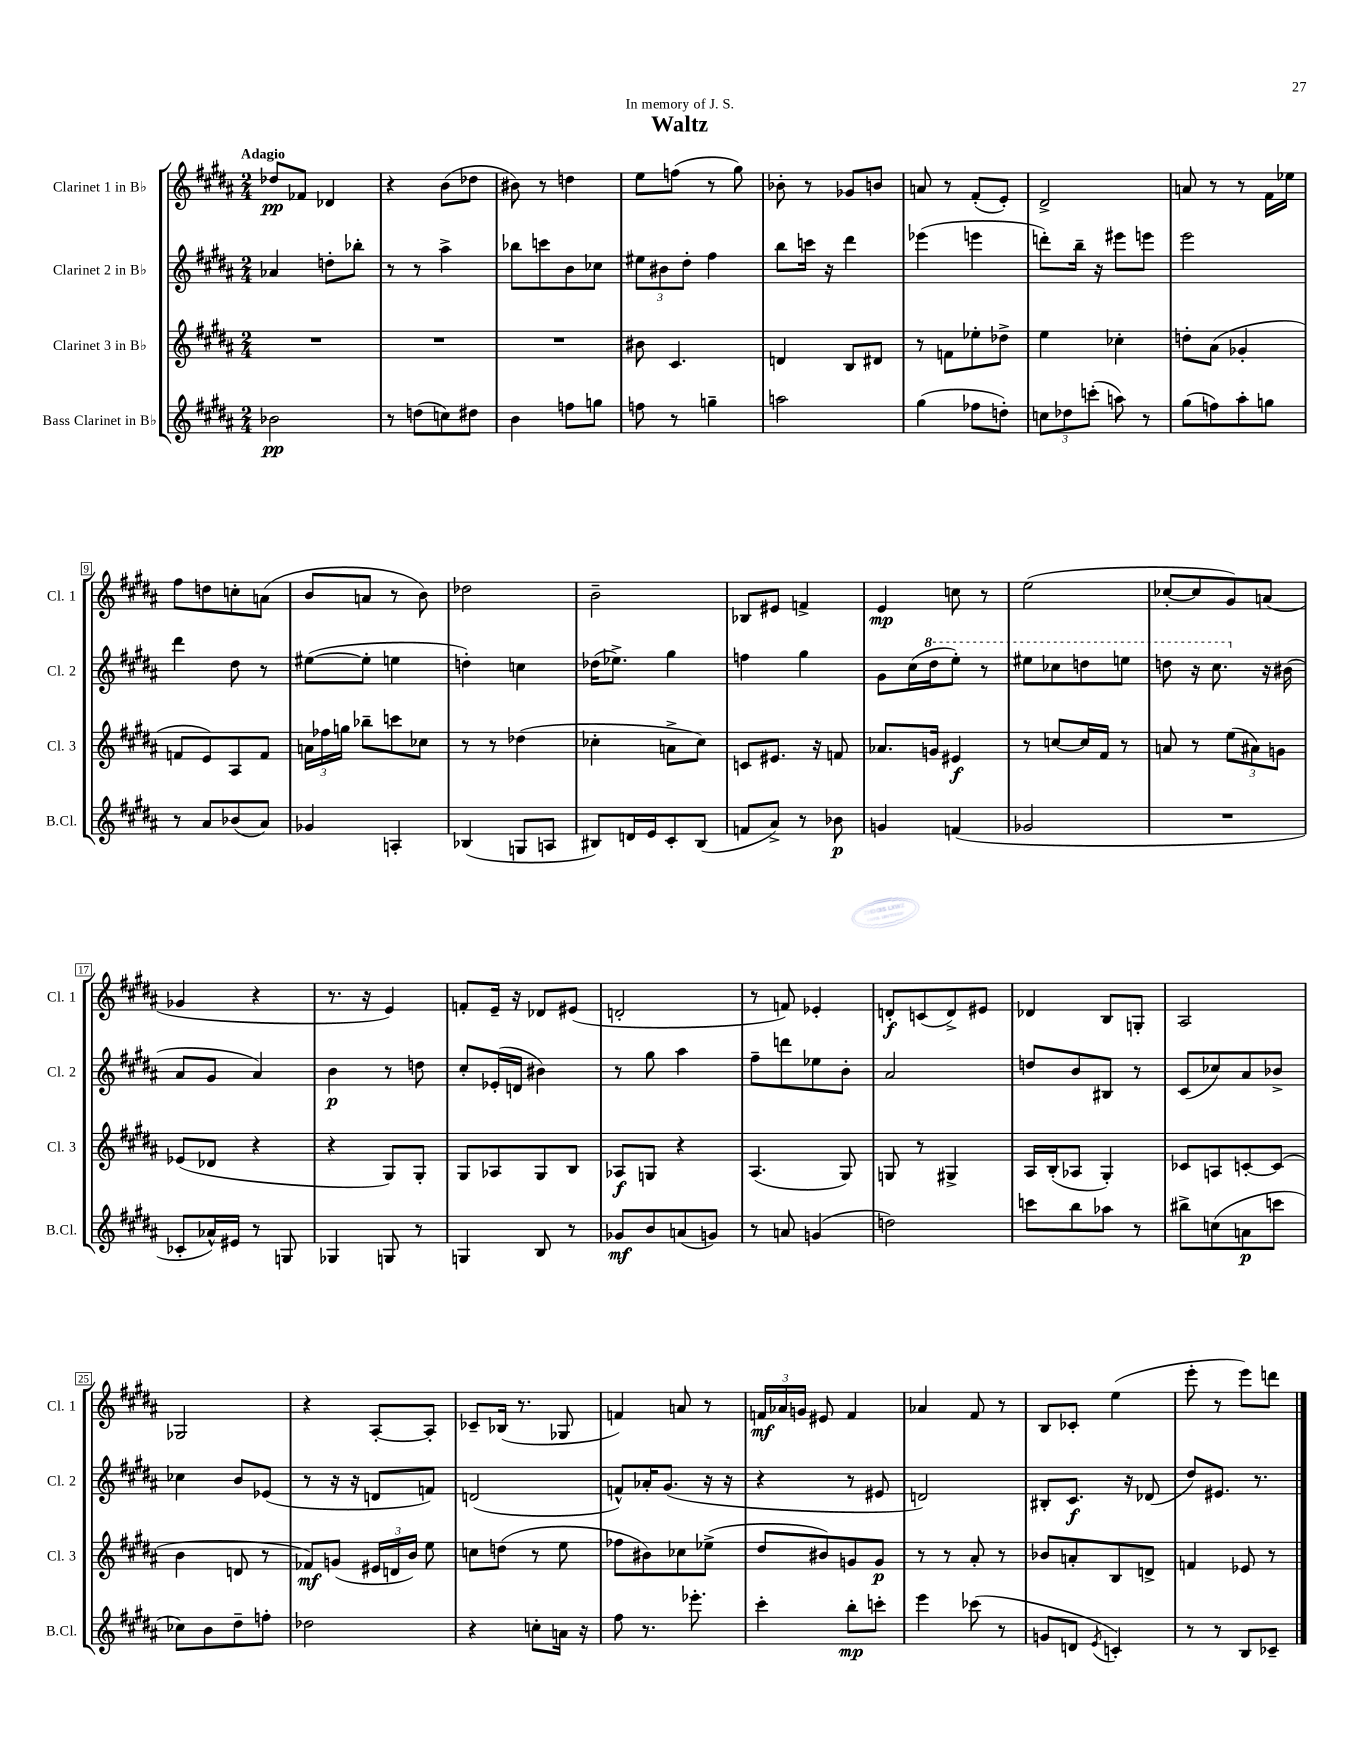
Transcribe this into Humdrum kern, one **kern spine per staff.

**kern	**dynam	**kern	**dynam	**kern	**dynam	**kern	**dynam
*part4	*part4	*part3	*part3	*part2	*part2	*part1	*part1
*staff4	*staff4	*staff3	*staff3	*staff2	*staff2	*staff1	*staff1
*I"Bass Clarinet in B♭	*	*I"Clarinet 3 in B♭	*	*I"Clarinet 2 in B♭	*	*I"Clarinet 1 in B♭	*
*I'B.Cl.	*	*I'Cl. 3	*	*I'Cl. 2	*	*I'Cl. 1	*
*clefG2	*	*clefG2	*	*clefG2	*	*clefG2	*
*k[f#c#g#d#a#]	*	*k[f#c#g#d#a#]	*	*k[f#c#g#d#a#]	*	*k[f#c#g#d#a#]	*
*M2/4	*	*M2/4	*	*M2/4	*	*M2/4	*
=1	=1	=1	=1	=1	=1	=1	=1
!	!	!	!	!	!	!LO:TX:a:B:t=Adagio	!
2b-X\	pp	2r	.	4a-X/	.	8dd-X/L	pp
.	.	.	.	.	.	8f-X/J	.
.	.	.	.	8ddn'\L	.	4d-X/	.
.	.	.	.	8bb-X'\J	.	.	.
=2	=2	=2	=2	=2	=2	=2	=2
8r	.	2r	.	8r	.	4r	.
(8ddn\L	.	.	.	8r	.	.	.
8ccn\)	.	.	.	4aa#^\	.	(8b\L	.
8dd#X\J	.	.	.	.	.	8dd-X\J	.
=3	=3	=3	=3	=3	=3	=3	=3
4b\	.	2r	.	8bb-X\L	.	8b#X\)	.
.	.	.	.	8cccn\	.	8r	.
8ffn\L	.	.	.	8b\	.	4ddn\	.
8ggn\J	.	.	.	8cc-X\J	.	.	.
=4	=4	=4	=4	=4	=4	=4	=4
8ffn\	.	8b#X\	.	12ee#X\L	.	8ee\L	.
.	.	.	.	12b#X\	.	.	.
8r	.	4.c#/	.	.	.	(8ffn\J	.
.	.	.	.	12dd#'\J	.	.	.
4ggn~\	.	.	.	4ff#\	.	8r	.
.	.	.	.	.	.	8gg#\)	.
=5	=5	=5	=5	=5	=5	=5	=5
2aan\	.	4dn/	.	8bb\L	.	8b-X'\	.
.	.	.	.	16cccn\Jk	.	8r	.
.	.	.	.	16r	.	.	.
.	.	8B/L	.	4ddd#\	.	8g-X/L	.
.	.	8d#X/J	.	.	.	8bn/J	.
=6	=6	=6	=6	=6	=6	=6	=6
(4gg#\	.	8r	.	(4eee-X\	.	8an/	.
.	.	8fn\L	.	.	.	8r	.
8ff-X\L	.	8ee-X'\	.	4eeen\	.	(8f#'/L	.
8ddn'\J)	.	8dd-X^\J	.	.	.	8e'/J)	.
=7	=7	=7	=7	=7	=7	=7	=7
12ccn\L	.	4ee\	.	8dddn'\L)	.	2d#^/	.
12dd-X\	.	.	.	.	.	.	.
.	.	.	.	16bb~\Jk	.	.	.
(12cccn'\J	.	.	.	.	.	.	.
.	.	.	.	16r	.	.	.
8aan\)	.	4cc-X'\	.	8eee#X\L	.	.	.
8r	.	.	.	8eeen\J	.	.	.
=8	=8	=8	=8	=8	=8	=8	=8
(8gg#\L	.	8ddn'\L	.	2eee\	.	8an/	.
8ffn\)	.	(8a#\J	.	.	.	8r	.
8aa#'\	.	4g-X'/	.	.	.	8r	.
8ggn\J	.	.	.	.	.	16f#\LL	.
.	.	.	.	.	.	16ee-X\JJ	.
!!LO:LB:g=z
=9	=9	=9	=9	=9	=9	=9	=9
8r	.	8fn/L	.	4ddd#\	.	8ff#\L	.
8a#/L	.	8e/)	.	.	.	8ddn\	.
(8b-X/	.	8A#/	.	8dd#\	.	8ccn'\	.
8a#/J)	.	8f/J	.	8r	.	(8an\J	.
=10	=10	=10	=10	=10	=10	=10	=10
4g-X/	.	24an\LL	.	([8ee#X\L	.	8b/L	.
.	.	24ff-X\	.	.	.	.	.
.	.	24ggn\JJ	.	.	.	.	.
.	.	8bb-X~\L	.	8ee#'\J]	.	8an/J	.
4An'/	.	8cccn\	.	4een\	.	8r	.
.	.	8cc-X\J	.	.	.	8b\)	.
=11	=11	=11	=11	=11	=11	=11	=11
(4B-X/	.	8r	.	4ddn'\)	.	2dd-X\	.
.	.	8r	.	.	.	.	.
8Gn/L	.	(4dd-X\	.	4ccn\	.	.	.
8An/J	.	.	.	.	.	.	.
=12	=12	=12	=12	=12	=12	=12	=12
8B#X/L)	.	4cc-X'\	.	(16dd-X\KL	.	2b~\	.
.	.	.	.	8.ee-X^\J)	.	.	.
16dn/L	.	.	.	.	.	.	.
16e/J	.	.	.	.	.	.	.
8c#'/	.	8an^\L	.	4gg#\	.	.	.
(8B#/J	.	8cc-\J)	.	.	.	.	.
=13	=13	=13	=13	=13	=13	=13	=13
8fn/L	.	8cn/L	.	4ffn\	.	8B-X/L	.
8a#^/J)	.	8.e#X/J	.	.	.	8e#X/J	.
8r	.	.	.	4gg#\	.	4fn^/	.
.	.	16r	.	.	.	.	.
8b-X\	p	8fn/	.	.	.	.	.
=14	=14	=14	=14	=14	=14	=14	=14
4gn/	.	8.a-X/L	.	8g#\L	.	4e/	mp
.	.	.	.	(16cc#\L	.	.	.
*	*	*	*	*8va	*	*	*
.	.	16gn/Jk	.	16ddd#\J	.	.	.
(4fn/	.	4e#X/	f	8eee'\J)	.	8ccn\	.
.	.	.	.	8r	.	8r	.
=15	=15	=15	=15	=15	=15	=15	=15
2g-X/	.	8r	.	8eee#X\L	.	(2ee\	.
.	.	[8ccn/L	.	8ccc-X\	.	.	.
.	.	16cc/L]	.	8dddn\	.	.	.
.	.	16f#/JJ	.	.	.	.	.
.	.	8r	.	8eeen\J	.	.	.
=16	=16	=16	=16	=16	=16	=16	=16
2r	.	8an/	.	8dddn\	.	[8cc-X'/L	.
.	.	8r	.	16r	.	8cc-/]	.
.	.	.	.	8.ccc#\	.	.	.
.	.	(12ee\L	.	.	.	8g#/)	.
.	.	12a#X\)	.	.	.	.	.
*	*	*	*	*X8va	*	*	*
.	.	.	.	16r	.	(8an/J	.
.	.	12gn\J	.	.	.	.	.
.	.	.	.	(16b#X\	.	.	.
!!LO:LB:g=z
=17	=17	=17	=17	=17	=17	=17	=17
8c-X'/L	.	(8e-X/L	.	8a#/L	.	4g-X/	.
16a-X^^/L)	.	8d-X/J	.	8g#/J	.	.	.
16e#X/JJ	.	.	.	.	.	.	.
8r	.	4r	.	4a#/)	.	4r	.
8Gn/	.	.	.	.	.	.	.
=18	=18	=18	=18	=18	=18	=18	=18
4G-X/	.	4r	.	4b\	p	8.r	.
.	.	.	.	.	.	16r	.
8Gn/	.	8G#/L)	.	8r	.	4e/)	.
8r	.	8G#'/J	.	8ddn\	.	.	.
=19	=19	=19	=19	=19	=19	=19	=19
4Gn/	.	8G#/L	.	8cc#'/L	.	8fn'/L	.
.	.	8A-X/	.	(16e-X'/L	.	16e~/Jk	.
.	.	.	.	16dn/JJ	.	16r	.
8B/	.	8G#/	.	4b#X\)	.	8d-X/L	.
8r	.	8B/J	.	.	.	(8e#X/J	.
=20	=20	=20	=20	=20	=20	=20	=20
8g-X/L	mf	8A-X/L	f	8r	.	2dn'/	.
8b/	.	8Gn/J	.	8gg#\	.	.	.
(8an/	.	4r	.	4aa#\	.	.	.
8gn/J)	.	.	.	.	.	.	.
=21	=21	=21	=21	=21	=21	=21	=21
8r	.	(4.A#/	.	8ff#~\L	.	8r	.
8an/	.	.	.	8dddn\	.	8fn/)	.
(4gn/	.	.	.	8ee-X\	.	4e-X'/	.
.	.	8G#/)	.	8b'\J	.	.	.
=22	=22	=22	=22	=22	=22	=22	=22
2ddn\)	.	8Gn/	.	2a#/	.	8dn'/L	f
.	.	8r	.	.	.	(8cn/	.
.	.	4G#X^/	.	.	.	8d^/)	.
.	.	.	.	.	.	8e#X/J	.
=23	=23	=23	=23	=23	=23	=23	=23
8cccn\L	.	16A#/LL	.	8ddn/L	.	4d-X/	.
.	.	(16B'/J	.	.	.	.	.
8bb\	.	8A-X/J	.	8b/	.	.	.
8aa-X\J	.	4G#'/)	.	8B#X/J	.	8B/L	.
8r	.	.	.	8r	.	8Gn'/J	.
=24	=24	=24	=24	=24	=24	=24	=24
8bb#X^\L	.	8c-X/L	.	(8c#/L	.	2A#/	.
(8ccn\	.	8An/	.	8cc-X/)	.	.	.
8an\	p	[8cn'/	.	8a#/	.	.	.
8cccn\J	.	(8c/J]	.	8b-X^/J	.	.	.
!!LO:LB:g=z
=25	=25	=25	=25	=25	=25	=25	=25
8cc-X\L)	.	4b\	.	4cc-X\	.	2G-X/	.
8b\	.	.	.	.	.	.	.
8dd#~\	.	8dn/	.	8b/L	.	.	.
8ffn'\J	.	8r	.	(8e-X/J	.	.	.
=26	=26	=26	=26	=26	=26	=26	=26
2dd-X\	.	8f-X/L)	mf	8r	.	4r	.
.	.	(8gn/J	.	16r	.	.	.
.	.	.	.	16r	.	.	.
.	.	24e#X/LL	.	8dn/L	.	[8A#'/L	.
.	.	24dn/	.	.	.	.	.
.	.	24b/JJ)	.	.	.	.	.
.	.	8ee\	.	8fn/J)	.	8A#'/J]	.
=27	=27	=27	=27	=27	=27	=27	=27
4r	.	8ccn\L	.	(2dn/	.	8c-X~/L	.
.	.	(8ddn\J	.	.	.	(16B-X/Jk	.
.	.	.	.	.	.	8.r	.
8ccn'\L	.	8r	.	.	.	.	.
16an\Jk	.	8ee\	.	.	.	8G-X/	.
16r	.	.	.	.	.	.	.
=28	=28	=28	=28	=28	=28	=28	=28
8ff#\	.	8ff-X\L	.	8fn^^/L)	.	4fn/)	.
8.r	.	8b#X\)	.	16a-X'/K	.	.	.
.	.	.	.	(8.g#/J	.	.	.
.	.	8cc-X\	.	.	.	8an/	.
8.eee-X'\	.	.	.	.	.	.	.
.	.	(8ee-X^\J	.	16r	.	8r	.
.	.	.	.	16r	.	.	.
=29	=29	=29	=29	=29	=29	=29	=29
4ccc#'\	.	8dd#/L	.	4r	.	24fn/LL	mf
.	.	.	.	.	.	24a-X/	.
.	.	.	.	.	.	24gn/JJ	.
.	.	8b#X/)	.	.	.	8e#X/	.
8bb'\L	mp	8gn/	.	8r	.	4f/	.
8cccn'\J	.	8g/J	p	8e#X/	.	.	.
=30	=30	=30	=30	=30	=30	=30	=30
4eee\	.	8r	.	2dn/)	.	4a-X/	.
.	.	8r	.	.	.	.	.
(8ccc-X\	.	8a#'/	.	.	.	8f#/	.
8r	.	8r	.	.	.	8r	.
=31	=31	=31	=31	=31	=31	=31	=31
8gn/L	.	8b-X/L	.	8B#X'/L	.	8B/L	.
8dn/J	.	8an'/	.	8.c#/J	f	8c-X'/J	.
8qe/	.	.	.	.	.	.	.
4cn'/)	.	8B/	.	.	.	(4ee\	.
.	.	.	.	16r	.	.	.
.	.	8dn^/J	.	(8d-X/	.	.	.
=32	=32	=32	=32	=32	=32	=32	=32
8r	.	4fn/	.	8dd#/L)	.	8eee'\	.
8r	.	.	.	8.e#X/J	.	8r	.
8B/L	.	8e-X/	.	.	.	8eee\L)	.
.	.	.	.	8.r	.	.	.
8c-X~/J	.	8r	.	.	.	8dddn\J	.
==	==	==	==	==	==	==	==
*-	*-	*-	*-	*-	*-	*-	*-
